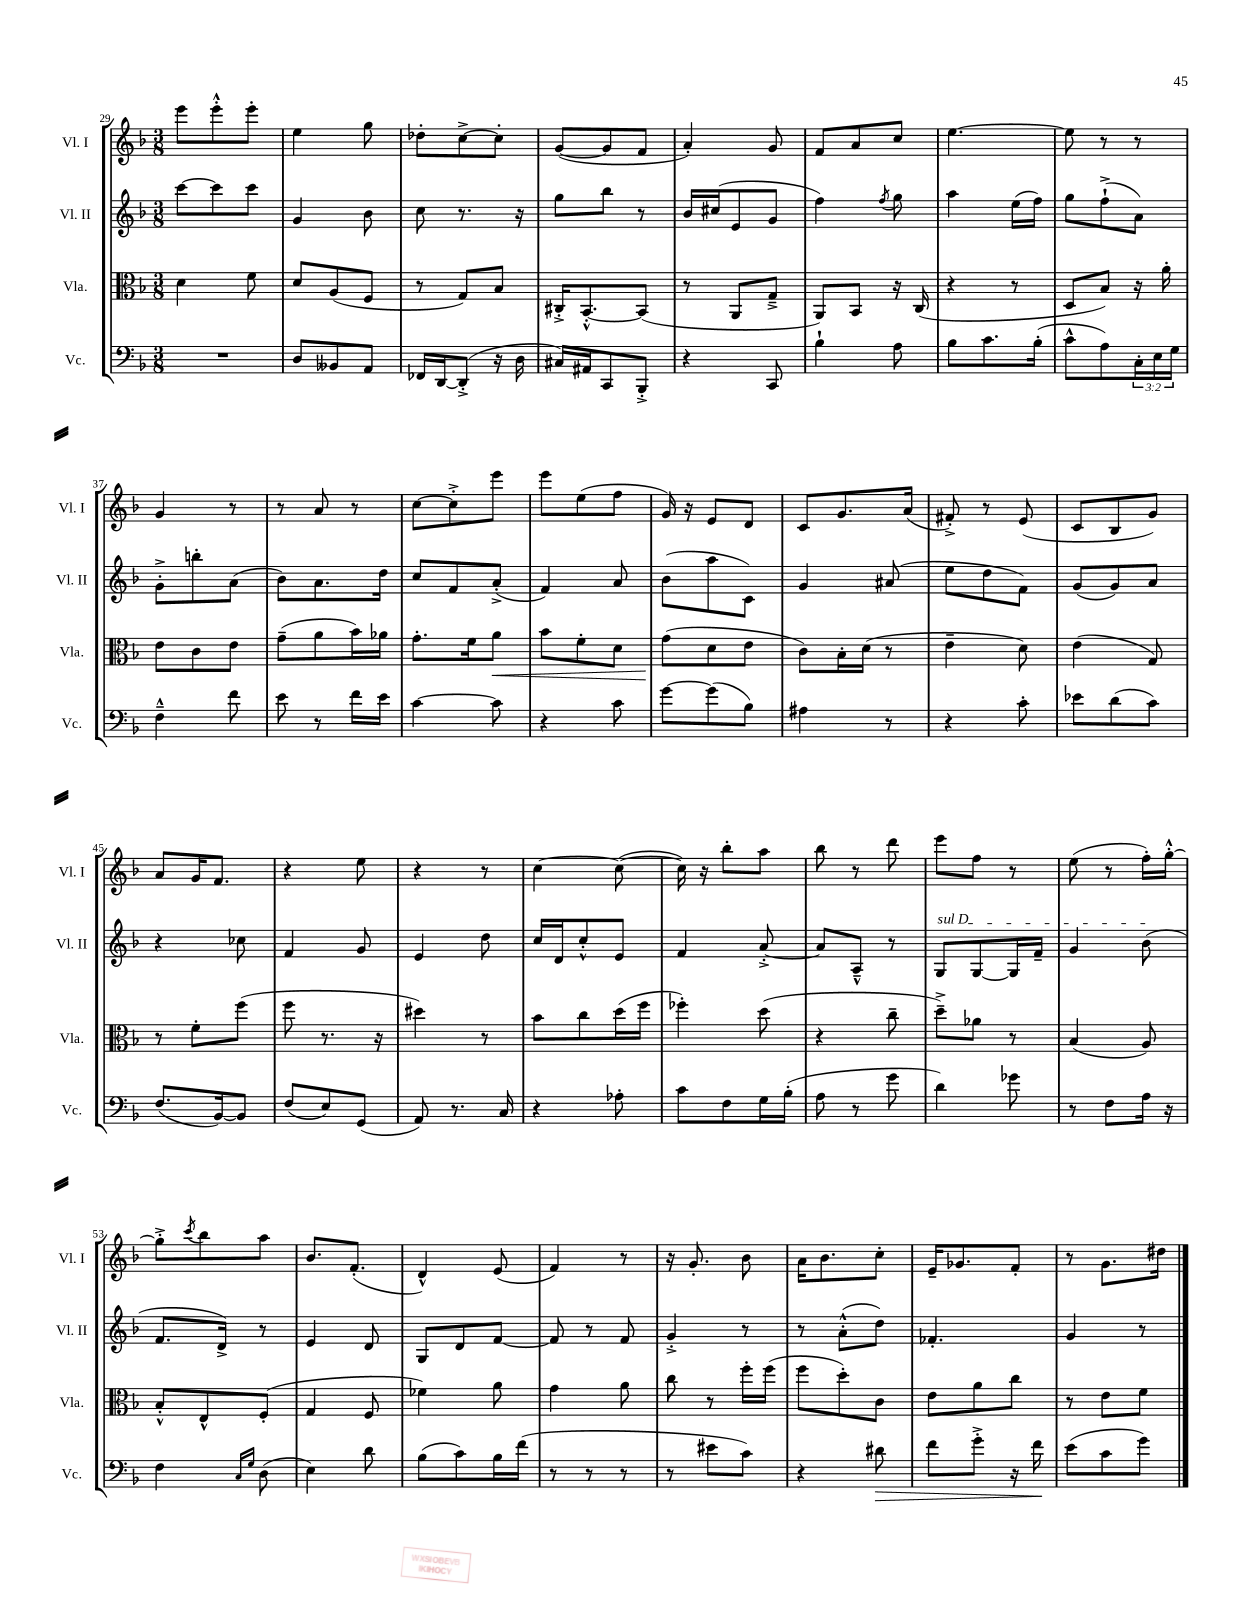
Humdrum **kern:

**kern	**kern	**kern	**kern
*staff4	*staff3	*staff2	*staff1
*clefF4	*clefC3	*clefG2	*clefG2
*k[b-]	*k[b-]	*k[b-]	*k[b-]
*M3/8	*M3/8	*M3/8	*M3/8
4.r	4d	[8ccc	8eee
.	.	8ccc]	8eee'^^
.	8f	8ccc	8eee'
=	=	=	=
8D	8d	4g	4ee
8BB--	(8A	.	.
8AA	8F	8b-	8gg
=	=	=	=
16FF-	8r	8cc	8dd-'
[16DD	.	.	.
(8DD'^]	8G)	8.r	[8cc^
16r	8B-	.	8cc']
16D	.	16r	.
=	=	=	=
16C#)	16C#'^	8gg	([8g
16AA#	[8.BB-'^^	.	.
8CC	.	8bb-	8g]
8BBB-'^	(8BB-]	8r	8f
=	=	=	=
4r	8r	16b-	4a')
.	.	(16cc#	.
.	8AA	8e	.
8CC	8G~^	8g	8g
=	=	=	=
4B-`	8AA)	4ff)	8f
.	8BB-	.	8a
.	.	8qff	.
8A	16r	8gg	8cc
.	(16C	.	.
=	=	=	=
8B-	4r	4aa	[4.ee
8.c	.	.	.
.	8r	(16ee	.
(16B-'	.	16ff)	.
=	=	=	=
8c^^	8D	8gg	8ee]
8A)	8B-)	(8ff`^	8r
24C'	16r	8a)	8r
24E	.	.	.
.	16a'	.	.
24G	.	.	.
=	=	=	=
4F~^^	8e	8g'^	4g
.	8c	8bb'	.
8f	8e	(8a	8r
=	=	=	=
8e	(8g~	8b-)	8r
8r	8a	8.a	8a
16f	16b-)	.	8r
16e	16a-	16dd	.
=	=	=	=
[4c	8.g'	8cc	[8cc
.	.	8f	8cc'^]
.	16f	.	.
8c]	8a	(8a'^	8eee
=	=	=	=
4r	8b-	4f)	8eee
.	8f'	.	(8ee
8c	8d	8a	8ff
=	=	=	=
[8g	(8g	(8b-	16g)
.	.	.	16r
(8g]	8d	8aa	8e
8B-)	8e	8c)	8d
=	=	=	=
4A#	8c)	4g	8c
.	16B-'	.	8.g
.	(16d	.	.
8r	8r	(8a#	.
.	.	.	(16a
=	=	=	=
4r	4e~	8ee	8f#'^)
.	.	8dd	8r
8c'	8d)	8f)	(8e
=	=	=	=
8e-	(4e	(8g	8c
(8d	.	8g)	8B-
8c)	8G)	8a	8g)
=	=	=	=
(8.F	8r	4r	8a
.	8f'	.	16g
[16BB-)	.	.	8.f
8BB-]	(8ff	8cc-	.
=	=	=	=
(8F	8ff	4f	4r
8E)	8.r	.	.
(8GG	.	8g	8ee
.	16r	.	.
=	=	=	=
8AA)	4dd#)	4e	4r
8.r	.	.	.
.	8r	8dd	8r
16C	.	.	.
=	=	=	=
4r	8b-	16cc	[4cc
.	.	16d	.
.	8cc	8cc'^^	.
8A-'	(16dd	8e	(8cc_
.	16ff	.	.
=	=	=	=
8c	4ff-')	4f	16cc])
.	.	.	16r
8F	.	.	8bb-'
16G	(8dd	[8a'^	8aa
(16B-'	.	.	.
=	=	=	=
8A	4r	8a]	8bb-
8r	.	8A~^^	8r
8g	8cc~	8r	8ddd
=	=	=	=
4d)	8dd~^)	8G	8eee
.	8a-	[8G	8ff
8g-	8r	16G]	8r
.	.	16f~	.
=	=	=	=
8r	(4B-	4g	(8ee
8F	.	.	8r
16A	8A)	(8b-	16ff')
16r	.	.	[16gg'^^
=	=	=	=
4F	8B-'^^	8.f	8gg'^]
.	.	.	8qccc
.	8E^^	.	8bb-
.	.	16d^)	.
16qqC	.	.	.
16qqG	.	.	.
(8D	(8F'	8r	8aa
=	=	=	=
4E)	4G	4e	8.b-
.	.	.	(8.f'
8d	8F	8d	.
=	=	=	=
(8B-	4f-)	8G	4d^^)
8c)	.	8d	.
16B-	8a	[8f	(8e
(16f	.	.	.
=	=	=	=
8r	4g	8f]	4f)
8r	.	8r	.
8r	8a	8f	8r
=	=	=	=
8r	8cc	4g'^	16r
.	.	.	8.g'
8e#	8r	.	.
8c)	16ff'	8r	8b-
.	(16ff	.	.
=	=	=	=
4r	8ff	8r	16a
.	.	.	8.b-
.	8dd')	(8a'^^	.
8d#	8c	8dd)	8cc'
=	=	=	=
8f	8e	4.f-'	16e~
.	.	.	8.g-
8g'^	8a	.	.
16r	8cc	.	8f'
16f	.	.	.
=	=	=	=
(8e	8r	4g	8r
8c	8e	.	8.g
8g)	8f	8r	.
.	.	.	16dd#
==	==	==	==
*-	*-	*-	*-
